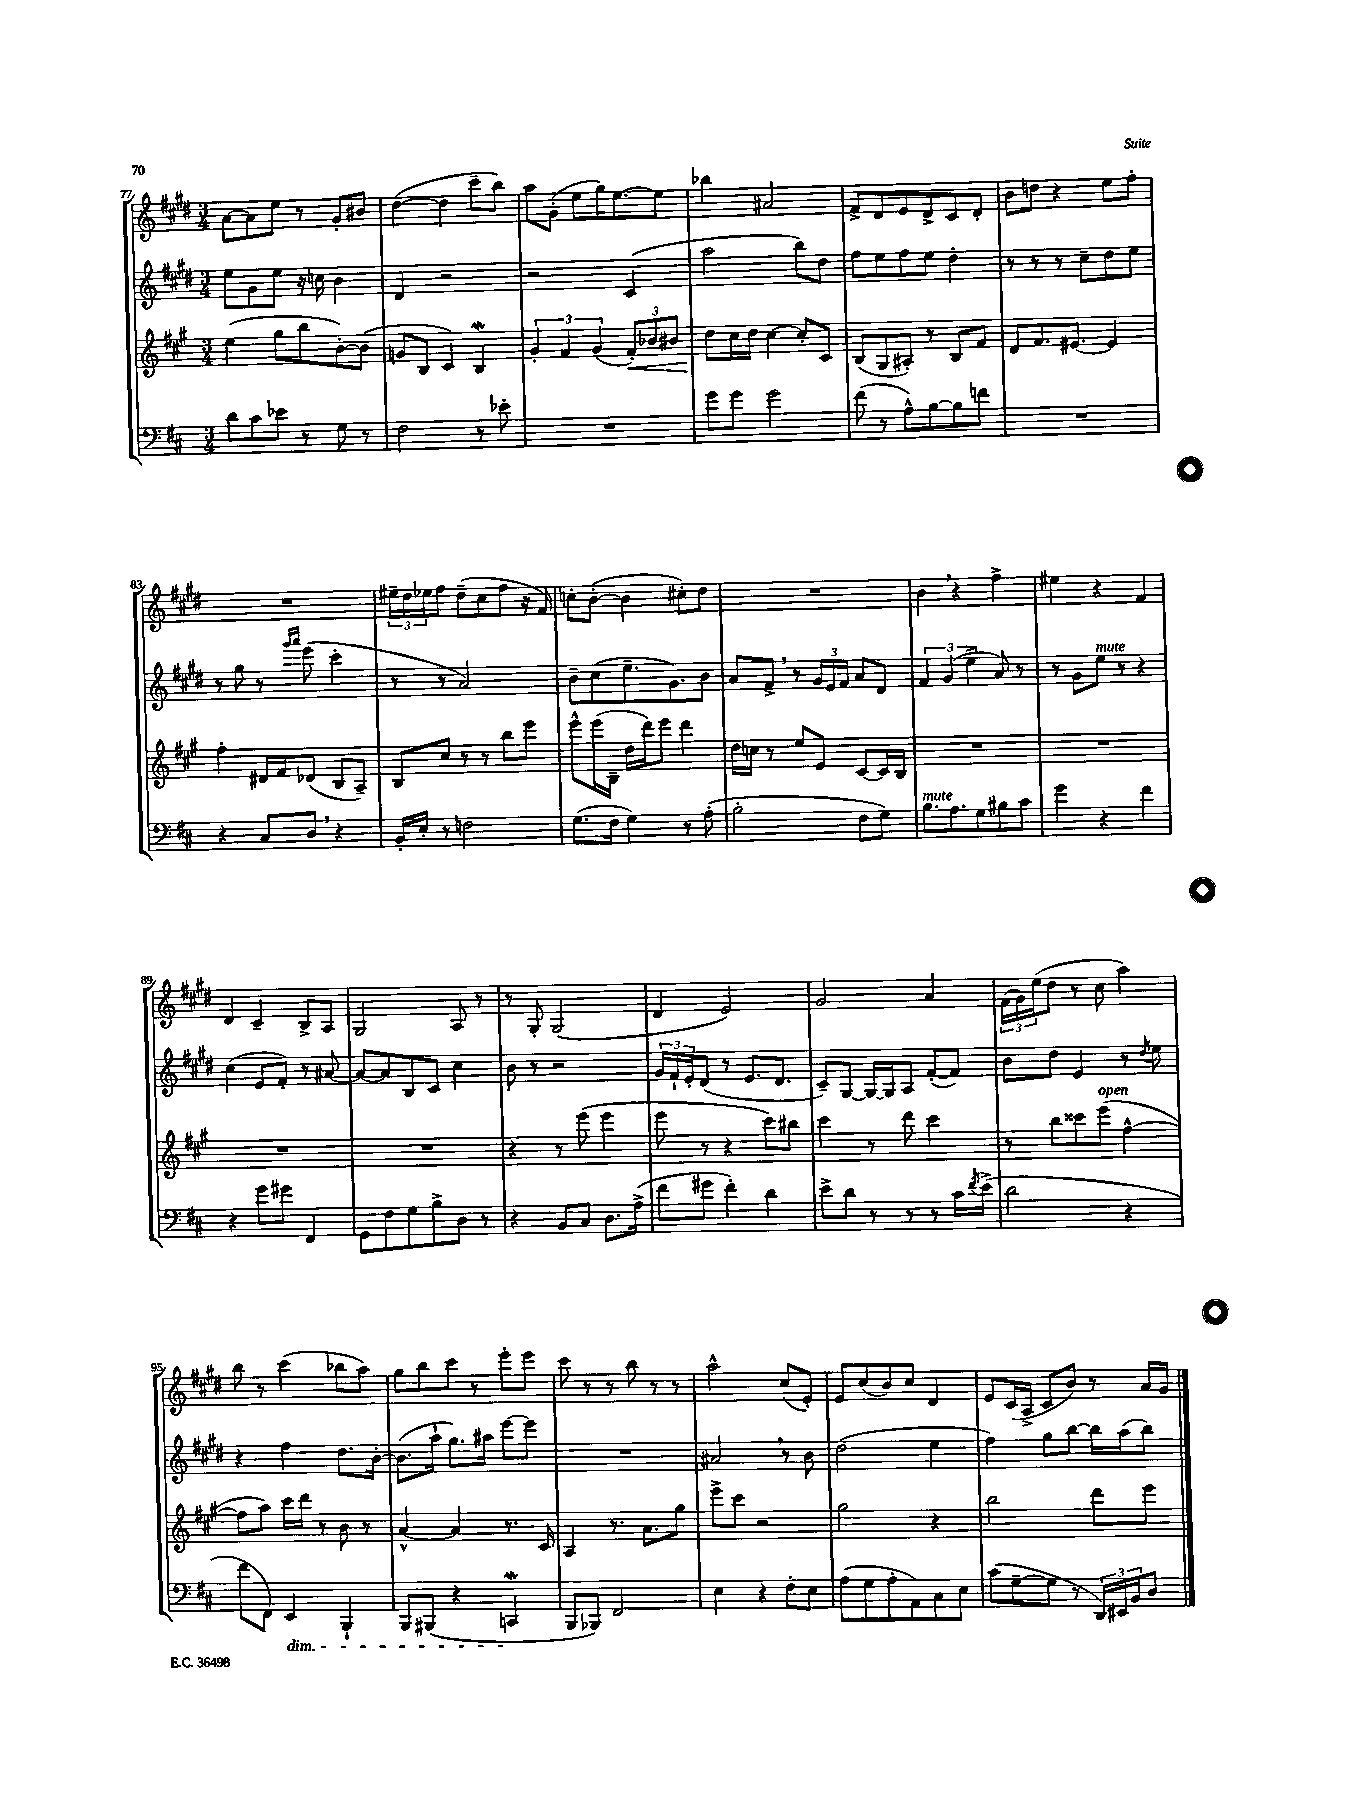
<<
\new StaffGroup <<
\new Staff = "s0" {
    \clef treble \key e \major \numericTimeSignature \time 3/4
    a'8~ a'8 e''8 r8 gis'8-. bis'8 |
    dis''4~( dis''4 cis'''8-- b''8) |
    a''8 gis'8-.( e''8 gis''16) e''8.~ e''8 |
    bes''4 ais'2 |
    fis'8-> dis'8 e'8 dis'8-> cis'8 dis'8-. |
    b'8 d''8 r4 e''8 fis''8-. |
    R2. |
    \tuplet 3/2 { eis''16-- dis''16 ees''16 } fis''8 dis''8--( cis''8 fis''8 r16 fis'16) |
    c''8-. b'8~-.( b'4 cis''8-.) dis''8 |
    R2. |
    b'4 \breathe r4 fis''4-> |
    eis''4 r4 fis'4 |
    dis'4 cis'4-- b8-> a8 |
    gis2 a8 r8 |
    r8 gis8-. gis2( |
    dis'4 e'2) |
    gis'2 a'4 |
    \tuplet 3/2 { fis'16( gis'16) e''16( } dis''8 r8 cis''8 a''4) |
    b''8 r8 cis'''4( bes''8 a''8) |
    gis''8 b''8 cis'''8 r8 e'''8-. e'''8 |
    cis'''8 r8 r8 b''8 r8 r8 |
    a''2-^ cis''8( e'8-.) |
    e'8 cis''8( b'8) cis''8 dis'4 |
    e'8 cis'16( a16-> cis'8 b'8) r8 a'16 gis'16 \bar "|." |
}
\new Staff = "s1" {
    \clef treble \key e \major \numericTimeSignature \time 3/4
    e''8 gis'8 e''8 r16 c''16 b'4 |
    dis'4 r2 |
    r2 cis'4( |
    a''2 b''8) dis''8 |
    fis''8 e''8 fis''8 e''8 dis''4-. |
    r8 r8 r8 cis''8-- dis''8 e''8 |
    r8 gis''8 r8 \grace { gis'''16 a'''16 } e'''8( cis'''4-. |
    r8 r8 a'2) |
    b'8-- cis''8( e''8.-- gis'8.) b'8 |
    a'8 fis'8-> \breathe r8 \tuplet 3/2 { gis'16 e'16 fis'16 } a'8 dis'8 |
    \tuplet 3/2 { fis'4 gis'4( e''4-> } a'8) r8 |
    r8 gis'8 e''8^\markup { \italic "mute" } r8 r4 |
    cis''4( e'8 fis'8-.) r8 ais'8~ |
    ais'8~ ais'8 b8 cis'8 cis''4 |
    b'8 r8 r2 |
    \tuplet 3/2 { gis'16 fis'16-! e'16-. } dis'8( r8 e'8. dis'8. |
    cis'8--) gis8~ gis16~ gis16 a8 fis'8~-.( fis'8) |
    b'8 dis''8 e'4 r8 \acciaccatura { dis''8 } e''8 |
    r4 fis''4 dis''8. b'16~-. |
    b'8.( a''16-! gis''8.) ais''16 e'''8~ e'''8 |
    R2. |
    ais'2 \breathe r8 b'8 |
    dis''2( e''4 |
    fis''4) gis''8 b''8~ b''16 a''16( b''8) \bar "|." |
}
\new Staff = "s2" {
    \clef treble \key a \major \numericTimeSignature \time 3/4
    e''4( gis''8 b''8 b'8~-.) b'8( |
    g'8 b8 cis'4) b4\mordent |
    \tuplet 3/2 { gis'4-. fis'4 gis'4( } \tuplet 3/2 { fis'8-.\<) bes'8 bis'8 } |
    d''8\! cis''16 d''16 cis''4~ cis''8-. cis'8 |
    b8( gis8 ais8-.) r8 b8 fis'8 |
    d'8 fis'8. eis'8.~ eis'4 |
    fis''4-. dis'16 fis'16 des'8( b8 a8--) |
    b8 cis''8 r8 r8 b''8 e'''8 |
    e'''8-^ e'''16( b16-- d''16 d'''16) e'''8 d'''4 |
    d''16 c''16 r8 e''8 e'8 cis'8~ cis'16 b16 |
    R2. |
    R2. |
    R2. |
    R2. |
    r4 r8 e'''8( e'''4 |
    e'''8 r8 r4 cis'''8) bis''8 |
    cis'''4 r8 d'''8 cis'''4 |
    r8 b''8 cisis'''8 e'''8^\markup { \italic "open" }( fis''4~-^ |
    fis''8 a''8) cis'''16 d'''16 r8 b'8 r8 |
    a'4~-^ a'4 r8. cis'16 |
    a4 r8. a'8. gis''8 |
    e'''8-> cis'''8 r2 |
    gis''2 r4 |
    b''2 d'''8 e'''8 \bar "|." |
}
\new Staff = "s3" {
    \clef bass \key d \major \numericTimeSignature \time 3/4
    d'8 cis'8 ees'8 r8 g8 r8 |
    fis2 r8 ees'8-. |
    R2. |
    g'8 g'8 g'2 |
    fis'8( r8 a8-^) b8~ b8 f'8 |
    R2. |
    r4 cis8 d8 \breathe r4 |
    b,16-. e16-. r8 f2 |
    g8.( fis16 g4) r8 a8-.( |
    b2-. fis8 g8) |
    b8.^\markup { \italic "mute" } a8. g8 bis8 cis'8 |
    g'4 r4 fis'4 |
    r4 g'8 gis'8 fis,4 |
    g,8 fis8 g8 b8-> d8 r8 |
    r4 b,8 cis8 d8. a16->( |
    fis'8 gis'8 fis'4-.) d'4 |
    e'8-> d'8 r8 r8 r8 cis'16 \acciaccatura { fis'8 } e'16->( |
    d'2 r4 |
    fis'8 fis,8) e,4\dim b,,4-! |
    b,,8 bis,,8( r4 c,4\mordent\! |
    b,,8 bes,,8) fis,2 |
    e4 r4 fis8-. e8 |
    a8( g8 a8-. a,8) cis8 e8 |
    cis'8( g8~-- g8 r8 \tuplet 3/2 { d,16) eis,16 b,16 } d8 \bar "|." |
}
>>
>>
\layout { \context { \Score currentBarNumber = #77 } }
